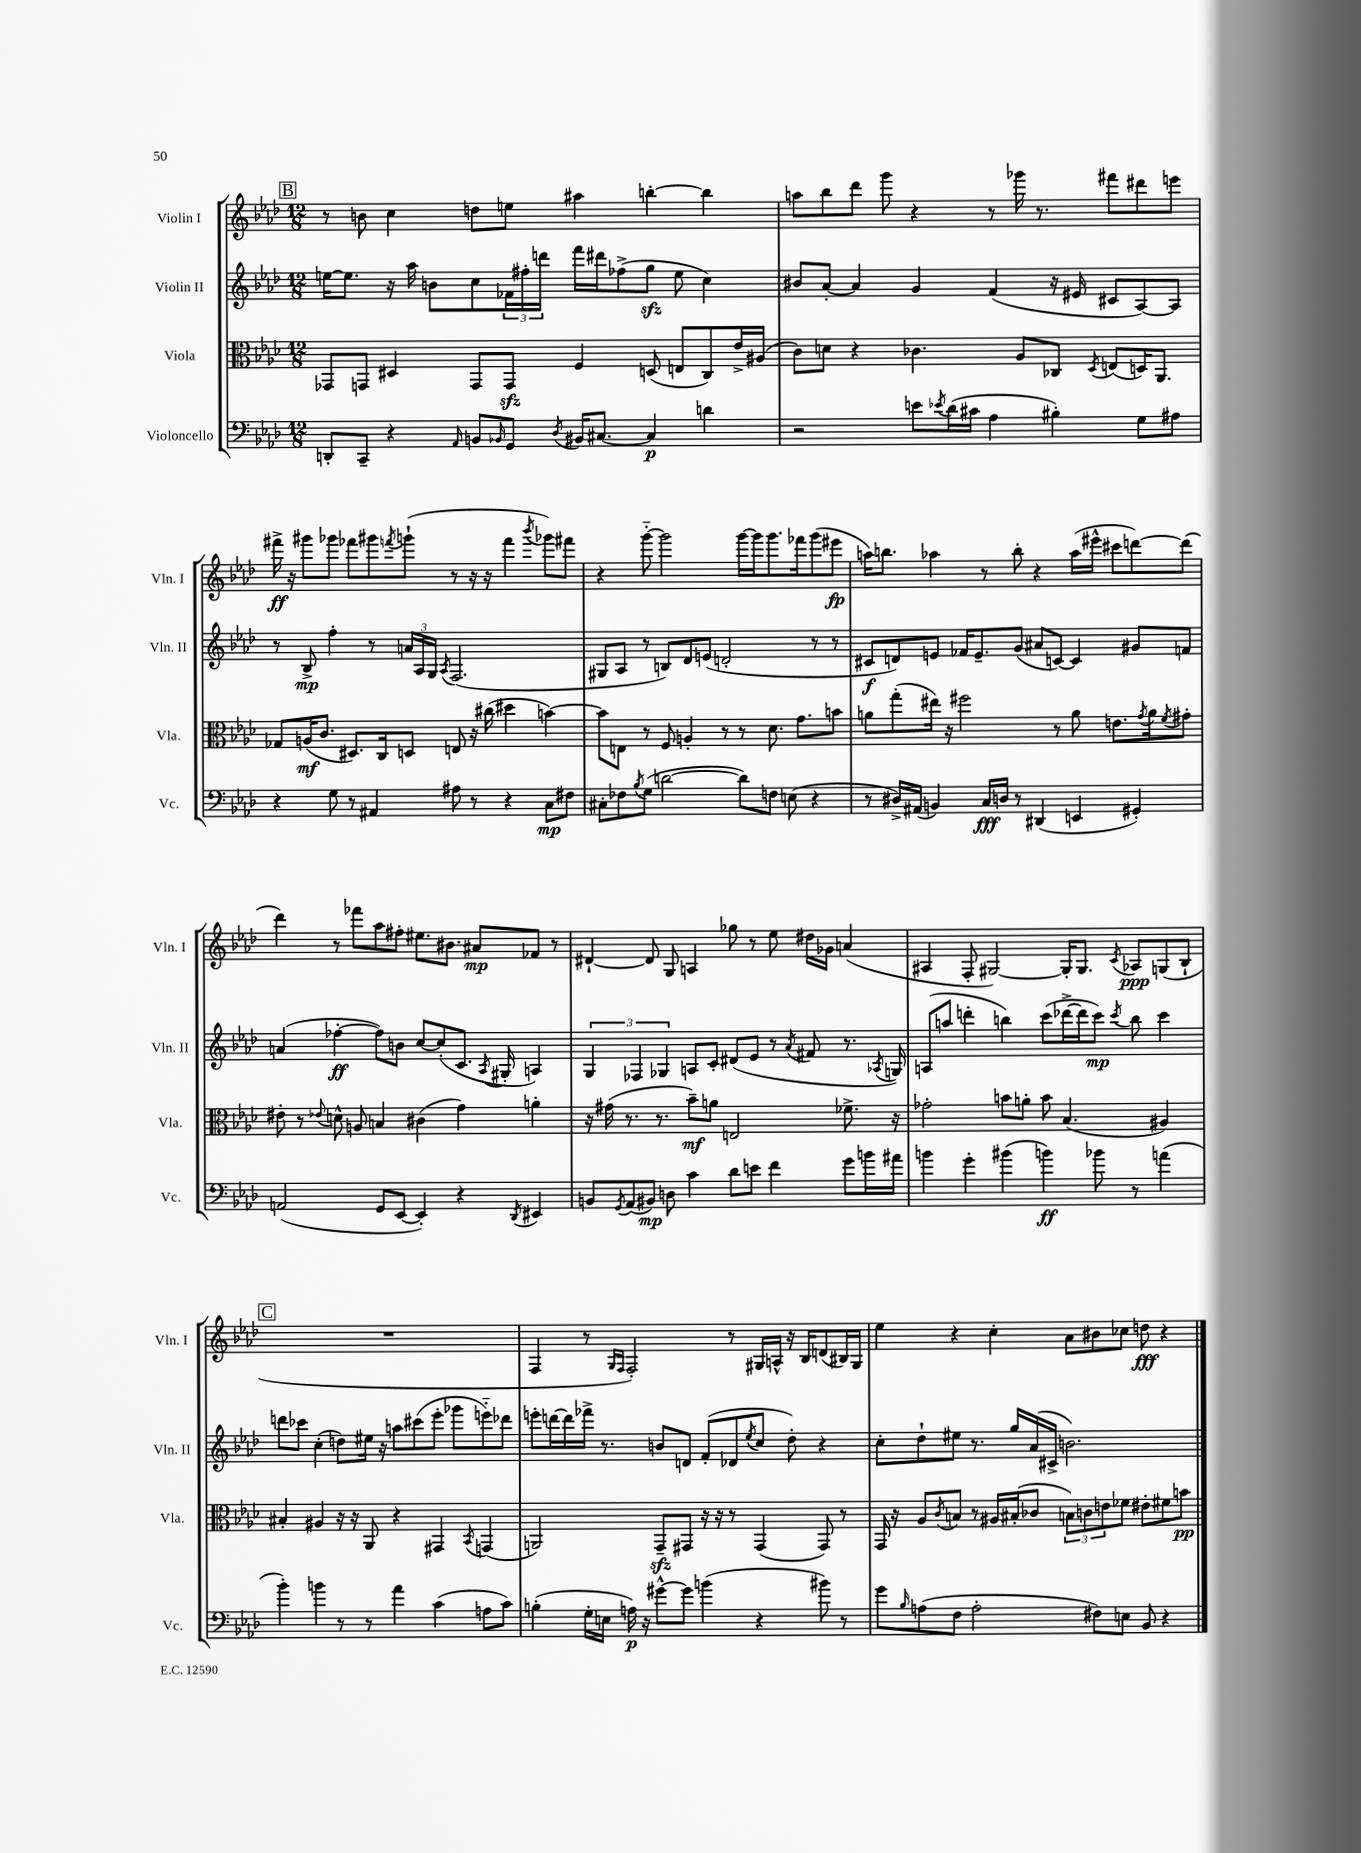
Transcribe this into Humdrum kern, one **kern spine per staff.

**kern	**kern	**kern	**kern
*staff4	*staff3	*staff2	*staff1
*clefF4	*clefC3	*clefG2	*clefG2
*k[b-e-a-d-]	*k[b-e-a-d-]	*k[b-e-a-d-]	*k[b-e-a-d-]
*M12/8	*M12/8	*M12/8	*M12/8
8DD'	8GG-	[16ee	8r
.	.	8.ee]	.
8CC~	8GG	.	8b
4r	4D#	16r	4cc
.	.	16aa-	.
.	.	8b	.
16qqAA-	.	.	.
8BB	8GG	8cc	8dd
16qqBB-	.	.	.
8GG	8GG	24f-	8ee
.	.	24ff#'	.
.	.	24ddd	.
8qD-	.	.	.
16BB#	4F	16fff	4aa#
[8.C#	.	16ddd#	.
.	.	(8ff-^	.
4C#]	(8D	8gg	[4bb'
.	8E	8ee	.
4d	8C)	4cc)	4bb]
.	16e-^	.	.
.	(16A#	.	.
=	=	=	=
2r	8c)	8b#	8aa
.	8d	[8a-'	8bb-
.	4r	4a-]	8ddd-
.	.	.	8ggg
8e	4.c-	4g	4r
8qe-	.	.	.
(16d-	.	.	.
16c#	.	.	.
4A-	.	(4f	8r
.	8A-	.	16ggg-
.	.	.	8.r
4B#')	8C-	16r	.
.	.	16e#	.
.	8qD-	.	.
.	(8E	8c#	8fff#
8G	16D)	[8A-)	8ddd#
.	8.AA-	.	.
8A#	.	8A-]	8eee
=	=	=	=
4r	8G-	8r	16fff#^
.	.	.	16r
.	(16A	8B-^	8ggg#
.	8.c	.	.
8G	.	4ff'	8ggg-
8r	8.D#)	.	8fff-
4AA#	.	8r	8ggg#
.	16C	.	.
.	.	.	8qfff
.	8D	24a	(8ggg`
.	.	24A-	.
.	.	24G	.
.	.	8qA-	.
8A#	8E	(2.F	8r
8r	16r	.	16r
.	(16cc#	.	16r
4r	4dd#	.	4fff
.	.	.	8qbbb-
8C	[4b)	.	8ggg-)
8F#	.	.	8fff#
=	=	=	=
8C#'	8b]	8G#	4r
8F-	8E	8A-	.
8qB-	.	.	.
(8G	8r	8r	[8ggg'~
[2d	8F	8B)	2ggg]
.	4A'	8d-	.
.	.	(8e	.
.	8r	2d'	.
8d])	8r	.	[16ggg
.	.	.	16ggg]
8F	8.d-	.	8.ggg
(8E	.	.	.
.	8.g	.	16fff-
4r	.	8r	(8ggg
.	8b	8r	8eee#
=	=	=	=
8r	8a	8c#	16aa)
.	.	.	8.bb
16D#^)	(8gg'	8d)	.
(16AA#	.	.	.
4BB)	16ee#)	8e	4aa-
.	16r	.	.
.	2ff#	16f-	.
.	.	8.e~	.
16C	.	.	8r
16D	.	.	.
8r	.	(8g	8bb'
(4DD#	.	8a#	4r
.	8r	[8c)	.
4EE	8a	4c]	(16aa-
.	.	.	16eee#^^
.	8.e	.	8ccc#
4GG#')	.	8g#	[8ddd)
.	8qg	.	.
.	16a	.	.
.	8qf	.	.
.	8g#'	8f	(8ddd]
=	=	=	=
(2AA	8e#'	(4a	4ddd-)
.	8r	.	.
.	8qqe-	.	.
.	8d^^	[4ff-'	8r
.	8A	.	8fff-
8GG	4B	8ff-])	8aa-
[8EE-	.	8b	8ff#'
4EE-'])	(4c#	[8cc	8.ee#
.	.	(8cc']	.
.	.	.	8.b#
4r	4g)	8.c	.
.	.	.	8a#
.	.	8qA-	.
.	.	16G#'	.
8qDD-	.	.	.
4EE#	4a'	4A)	8f-
.	.	.	8r
=	=	=	=
8BB	16r	6G	[4d#`
.	(16g#	.	.
8qGG	.	.	.
(8AA-	8.r	.	.
.	.	6F-	.
8BB#)	.	.	8d#]
.	8.r	.	.
.	.	6G-	.
8D	.	.	8G
4c	8b-~)	8A	4A
.	8a	8c'	.
8d-	2E	(8d#	8gg-
8e	.	8e-	8r
4f	.	8r	8ee-
.	.	8qa-	.
.	.	8f#	16dd#
.	.	.	16g-
8g	8.f-^	8.r	(4a
16b	.	.	.
.	.	8qA-	.
16a#	16r	16G)	.
=	=	=	=
4b	2g-'	(8A	4A#
.	.	8aa	.
4g'	.	4ddd'	8F'
.	.	.	[2G#)
(4b#	8b	4bb)	.
.	8a'	.	.
4b)	8b	(8ccc	.
.	(4.B-	[16ddd-^	16G#']
.	.	16ddd-]	8.G#
8b-	.	8ccc)	.
.	.	8qccc	8qc
8r	.	8bb	8A-
(4a	4A#)	4ccc	(8G
.	.	.	8B-`
=	=	=	=
4b-')	4B#'	8ddd	1.r
.	.	8ccc-	.
4b	4A#	(4cc'	.
8r	16r	8dd)	.
.	16r	.	.
8r	8AA-	16ee#	.
.	.	16r	.
4a-	4r	8aa	.
.	.	(8ccc#	.
(4c	4GG#	8eee-'	.
.	.	8ggg-	.
.	8qBB-	.	.
8A	(4GG	8eee'~)	.
8c)	.	8ddd-	.
=	=	=	=
(4B'	2AA)	8eee'	4F
.	.	[16ddd	.
.	.	16ddd]	.
16G'	.	16fff-^	8r
16E	.	8.r	.
.	.	.	16qqG
.	.	.	16qqF
16A)	.	.	2F')
16r	.	.	.
[8g#^^	8GG~	8b	.
8g#]	8GG#	8d	.
(4b	16r	(8f'	.
.	16r	.	.
.	8r	8d-	8r
.	.	8qee-	.
4r	(4GG#	8cc	16G#
.	.	.	16A^^
.	.	8dd-')	16r
.	.	.	16B-
8b#)	8GG#)	4r	(8d
8r	8r	.	16B#)
.	.	.	16G#
=	=	=	=
8g	16GG	8cc'	4ee-
.	16r	.	.
16qqB-	.	.	.
(8A	8A-	8dd-`	.
.	8qc	.	.
8F	8B	8ee#	4r
2A'	8r	8.r	.
.	16A#	.	4cc'
.	(16B#'	16gg	.
.	8c-	(16a-	.
.	.	16c#^	.
.	12B)	2.b)	8a-
.	12c	.	.
8F#)	.	.	8b#
.	12e	.	.
8E	8f-	.	8cc-
8BB-	8e#'	.	8dd
4r	8f#	.	4r
.	8b	.	.
==	==	==	==
*-	*-	*-	*-
